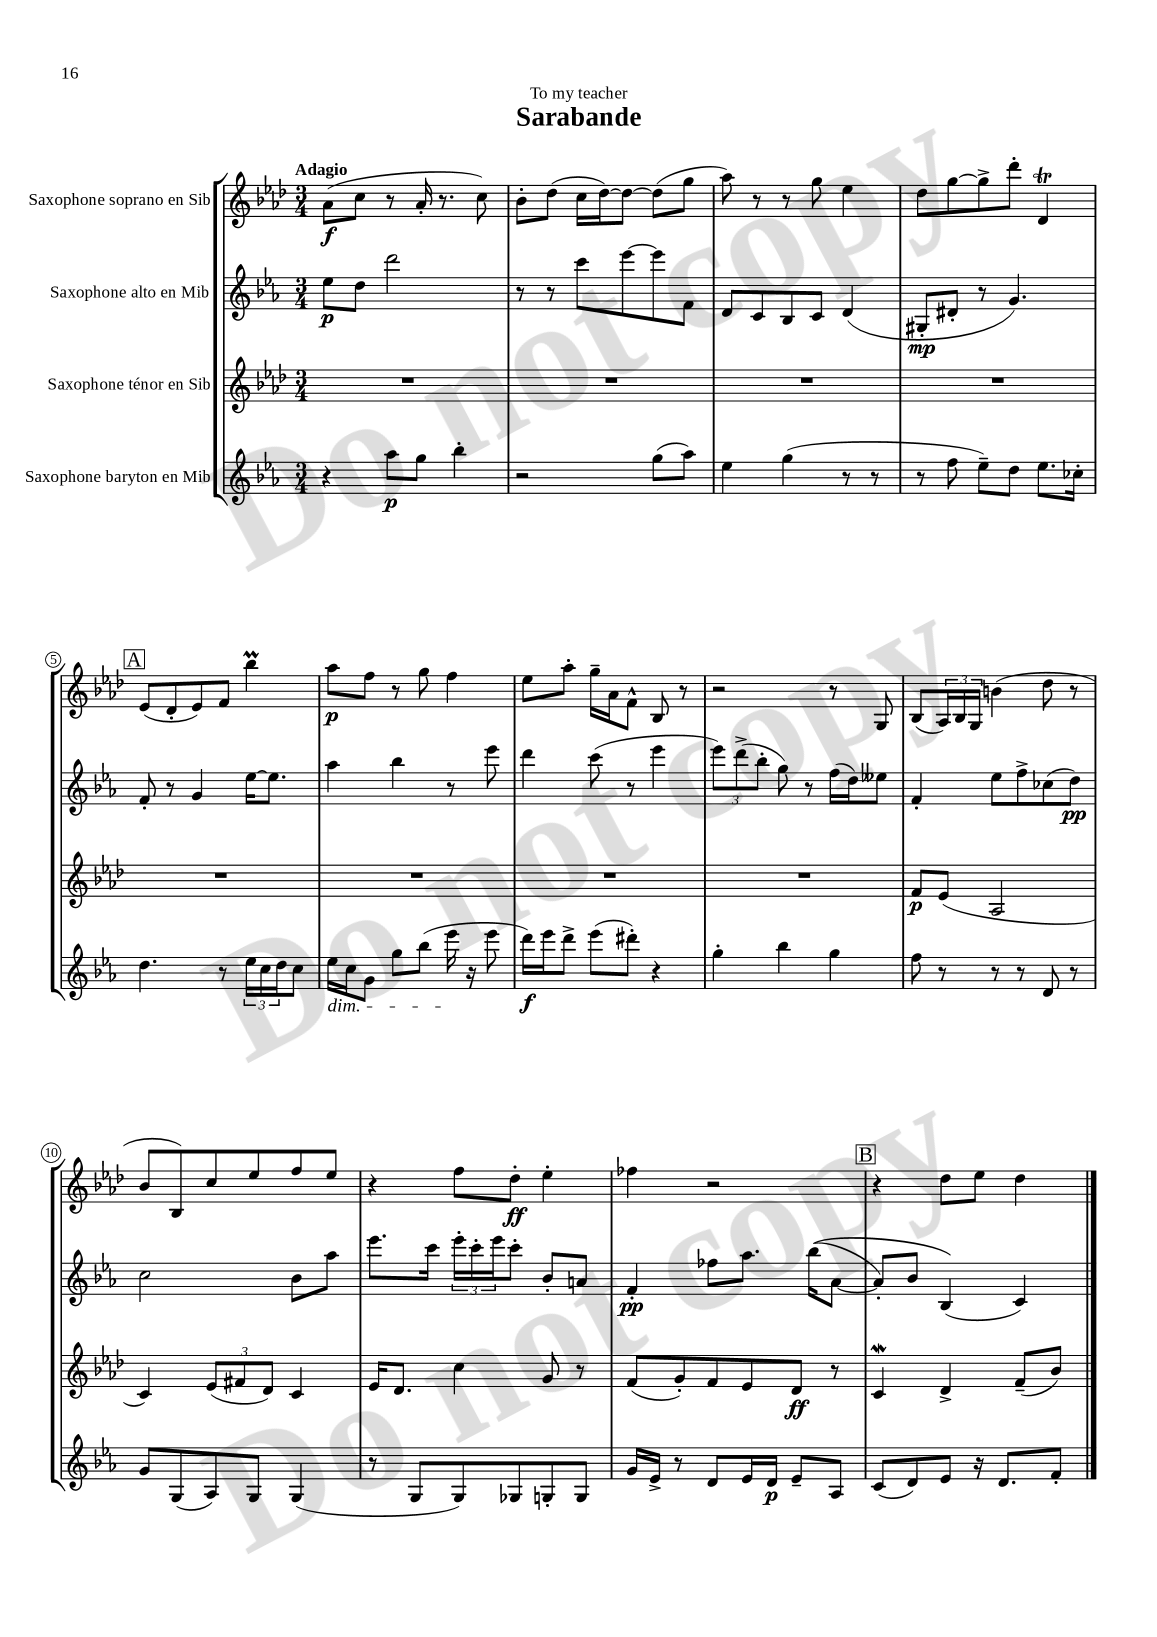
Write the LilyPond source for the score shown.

\header { title = "Sarabande" dedication = "To my teacher" }
<<
\new StaffGroup <<
\new Staff = "s0" \with { instrumentName = "Saxophone soprano en Sib" } {
    \clef treble \key aes \major \numericTimeSignature \time 3/4 \tempo "Adagio"
    aes'8\f( c''8 r8 aes'16-. r8. c''8) |
    bes'8-. des''8( c''16 des''16~) des''8~ des''8( g''8 |
    aes''8) r8 r8 g''8 ees''4 |
    des''8 g''8~ g''8-> des'''8-. des'4\trill |
    \mark \markup { \box "A" } ees'8( des'8-. ees'8) f'8 bes''4\prall |
    aes''8\p f''8 r8 g''8 f''4 |
    ees''8 aes''8-. g''16-- aes'16 f'8-^ bes8 r8 |
    r2 r8 g8 |
    bes8( \tuplet 3/2 { aes16) bes16 g16 } b'4( des''8 r8 |
    bes'8 bes8) c''8 ees''8 f''8 ees''8 |
    r4 f''8 des''8-.\ff ees''4-. |
    fes''4 r2 |
    \mark \markup { \box "B" } r4 des''8 ees''8 des''4 \bar "|." |
}
\new Staff = "s1" \with { instrumentName = "Saxophone alto en Mib" } {
    \clef treble \key ees \major \numericTimeSignature \time 3/4
    ees''8\p d''8 d'''2 |
    r8 r8 c'''8 ees'''8~ ees'''8 f'8 |
    d'8 c'8 bes8 c'8 d'4( |
    gis8-.\mp dis'8-. r8 g'4.) |
    \mark \markup { \box "A" } f'8-. r8 g'4 ees''16~ ees''8. |
    aes''4 bes''4 r8 ees'''8 |
    d'''4 c'''8( r8 ees'''4 |
    \tuplet 3/2 { ees'''8) d'''8->( bes''8-. } g''8) r8 f''16( d''16) eeses''8 |
    f'4-. ees''8 f''8-> ces''8( d''8\pp) |
    c''2 bes'8 aes''8 |
    ees'''8. c'''16 \tuplet 3/2 { ees'''16-. c'''16-. ees'''16 } c'''8-. bes'8-. a'8 |
    f'4-.\pp fes''8 aes''8. bes''16(\( aes'8~ |
    \mark \markup { \box "B" } aes'8-.) bes'8 bes4(\) c'4) \bar "|." |
}
\new Staff = "s2" \with { instrumentName = "Saxophone ténor en Sib" } {
    \clef treble \key aes \major \numericTimeSignature \time 3/4
    R2. |
    R2. |
    R2. |
    R2. |
    \mark \markup { \box "A" } R2. |
    R2. |
    R2. |
    R2. |
    f'8\p ees'8( aes2 |
    c'4) \tuplet 3/2 { ees'8( fis'8 des'8) } c'4 |
    ees'16 des'8. c''4 g'8 r8 |
    f'8( g'8-.) f'8 ees'8 des'8\ff r8 |
    \mark \markup { \box "B" } c'4\mordent des'4-> f'8--( bes'8) \bar "|." |
}
\new Staff = "s3" \with { instrumentName = "Saxophone baryton en Mib" } {
    \clef treble \key ees \major \numericTimeSignature \time 3/4
    r4 aes''8\p g''8 bes''4-. |
    r2 g''8( aes''8) |
    ees''4 g''4( r8 r8 |
    r8 f''8 ees''8--) d''8 ees''8. ces''16-. |
    \mark \markup { \box "A" } d''4. r8 \tuplet 3/2 { ees''16 c''16 d''16 } c''8 |
    ees''16\dim c''16 g'8 g''8 bes''8( ees'''16\! r16 ees'''8 |
    d'''16\f) ees'''16 d'''8-> ees'''8( dis'''8-.) r4 |
    g''4-. bes''4 g''4 |
    f''8 r8 r8 r8 d'8 r8 |
    g'8 g8( aes8) g8 g4( |
    r8 g8 g8) ges8 g8-. g8 |
    g'16 ees'16-> r8 d'8 ees'16 d'16\p ees'8-- aes8 |
    \mark \markup { \box "B" } c'8( d'8) ees'8 r16 d'8. f'8-. \bar "|." |
}
>>
>>
\layout { \context { \Score \override BarNumber.stencil = #(make-stencil-circler 0.1 0.3 ly:text-interface::print) } }
